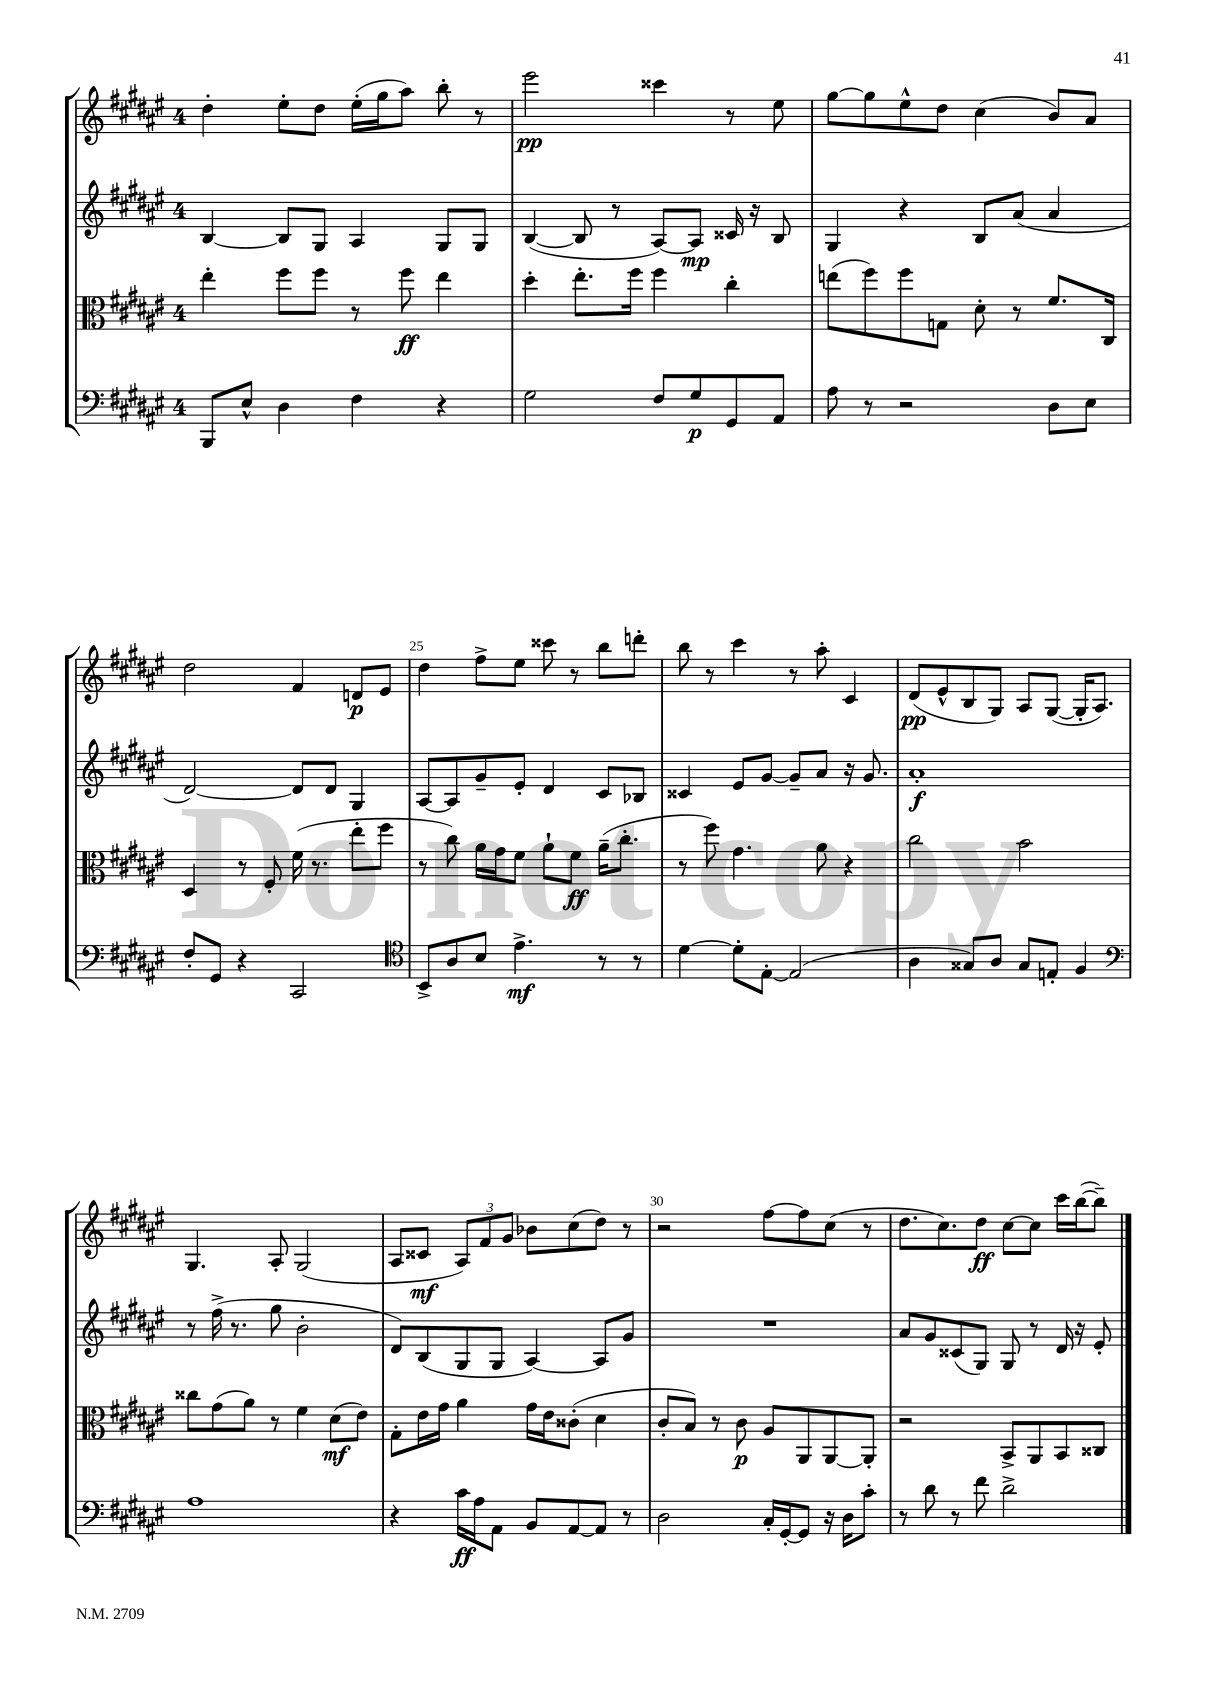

**kern	**kern	**kern	**kern
*staff4	*staff3	*staff2	*staff1
*clefF4	*clefC3	*clefG2	*clefG2
*k[f#c#g#d#a#e#]	*k[f#c#g#d#a#e#]	*k[f#c#g#d#a#e#]	*k[f#c#g#d#a#e#]
*M4/4	*M4/4	*M4/4	*M4/4
8BBB	4ee#'	[4B	4dd#'
8E#^^	.	.	.
4D#	8ff#	8B]	8ee#'
.	8ff#	8G#	8dd#
4F#	8r	4A#	(16ee#'
.	.	.	16gg#
.	8ff#	.	8aa#)
4r	4ee#	8G#	8bb'
.	.	8G#	8r
=	=	=	=
2G#	4dd#'	([4B	2eee#
.	8.ee#'	8B]	.
.	.	8r	.
.	16ff#	.	.
8F#	4ff#	[8A#)	4ccc##
8G#	.	8A#]	.
8GG#	4cc#'	16c##	8r
.	.	16r	.
8AA#	.	8B	8ee#
=	=	=	=
8A#	(8ee	4G#	[8gg#
8r	8ff#)	.	8gg#]
2r	8ff#	4r	8ee#^^
.	8G	.	8dd#
.	8d#'	8B	(4cc#
.	8r	(8a#	.
8D#	8.f#	4a#	8b)
8E#	.	.	8a#
.	16C#	.	.
=	=	=	=
8F#'	4D#	[2d#)	2dd#
8GG#	.	.	.
4r	8r	.	.
.	8F#'	.	.
2CC#	(16f#	8d#]	4f#
.	8.r	.	.
.	.	8d#	.
.	8ee#'	4G#	8d
.	8ff#	.	8e#
=	=	=	=
*clefC4	*	*	*
8BB^	8r	[8A#	4dd#
8A#	8cc#)	8A#]	.
8B	16a#	8g#~	8ff#^
.	16g#	.	.
4.e#^	8f#	8e#'	8ee#
.	8a#`	4d#	8ccc##
.	8f#	.	8r
8r	(16a#~	8c#	8bb
.	8.cc#'	.	.
8r	.	8B-	8ddd'
=	=	=	=
[4d#	8r	4c##	8bb
.	8ff#)	.	8r
8d#']	4.g#	8e#	4ccc#
[8E#'	.	[8g#	.
(2E#]	.	8g#~]	8r
.	8a#	8a#	8aa#'
.	4r	16r	4c#
.	.	8.g#	.
=	=	=	=
4A#	2cc#	1a#'	(8d#
.	.	.	8e#^^
8G##)	.	.	8B
8A#	.	.	8G#)
8G##	2b	.	8A#
8E'	.	.	([8G#
4F#	.	.	16G#']
.	.	.	8.A#)
=	=	=	=
*clefF4	*	*	*
1A#	8cc##	8r	4.G#
.	(8g#	(16ff#^	.
.	.	8.r	.
.	8a#)	.	.
.	8r	8gg#	8A#'
.	4f#	2b'	(2G#
.	(8d#	.	.
.	8e#)	.	.
=	=	=	=
4r	8G#'	8d#)	8A#
.	16e#	(8B	8c##
.	16g#	.	.
16c#	4a#	8G#	12A#)
16A#	.	.	.
.	.	.	12f#
8AA#	.	8G#	.
.	.	.	12g#
8BB	16g#	[4A#)	8b-
.	16e#	.	.
[8AA#	(8c##'	.	(8cc#
8AA#]	4d#	8A#]	8dd#)
8r	.	8g#	8r
=	=	=	=
2D#	8c#'	1r	2r
.	8B)	.	.
.	8r	.	.
.	8c#	.	.
16C#'	8A#	.	[8ff#
[16GG#'	.	.	.
8GG#]	8AA#	.	8ff#]
16r	[8AA#	.	(8cc#
16D#	.	.	.
8c#'	8AA#']	.	8r
=	=	=	=
8r	2r	8a#	8.dd#
8d#	.	8g#	.
.	.	.	8.cc#)
8r	.	(8c##	.
8f#	.	8G#)	8dd#
2d#^	8BB^	8G#	[8cc#
.	8AA#	8r	8cc#]
.	8BB	16d#	16ccc#
.	.	16r	([16bb
.	8C##	8e#'	8bb~])
==	==	==	==
*-	*-	*-	*-
